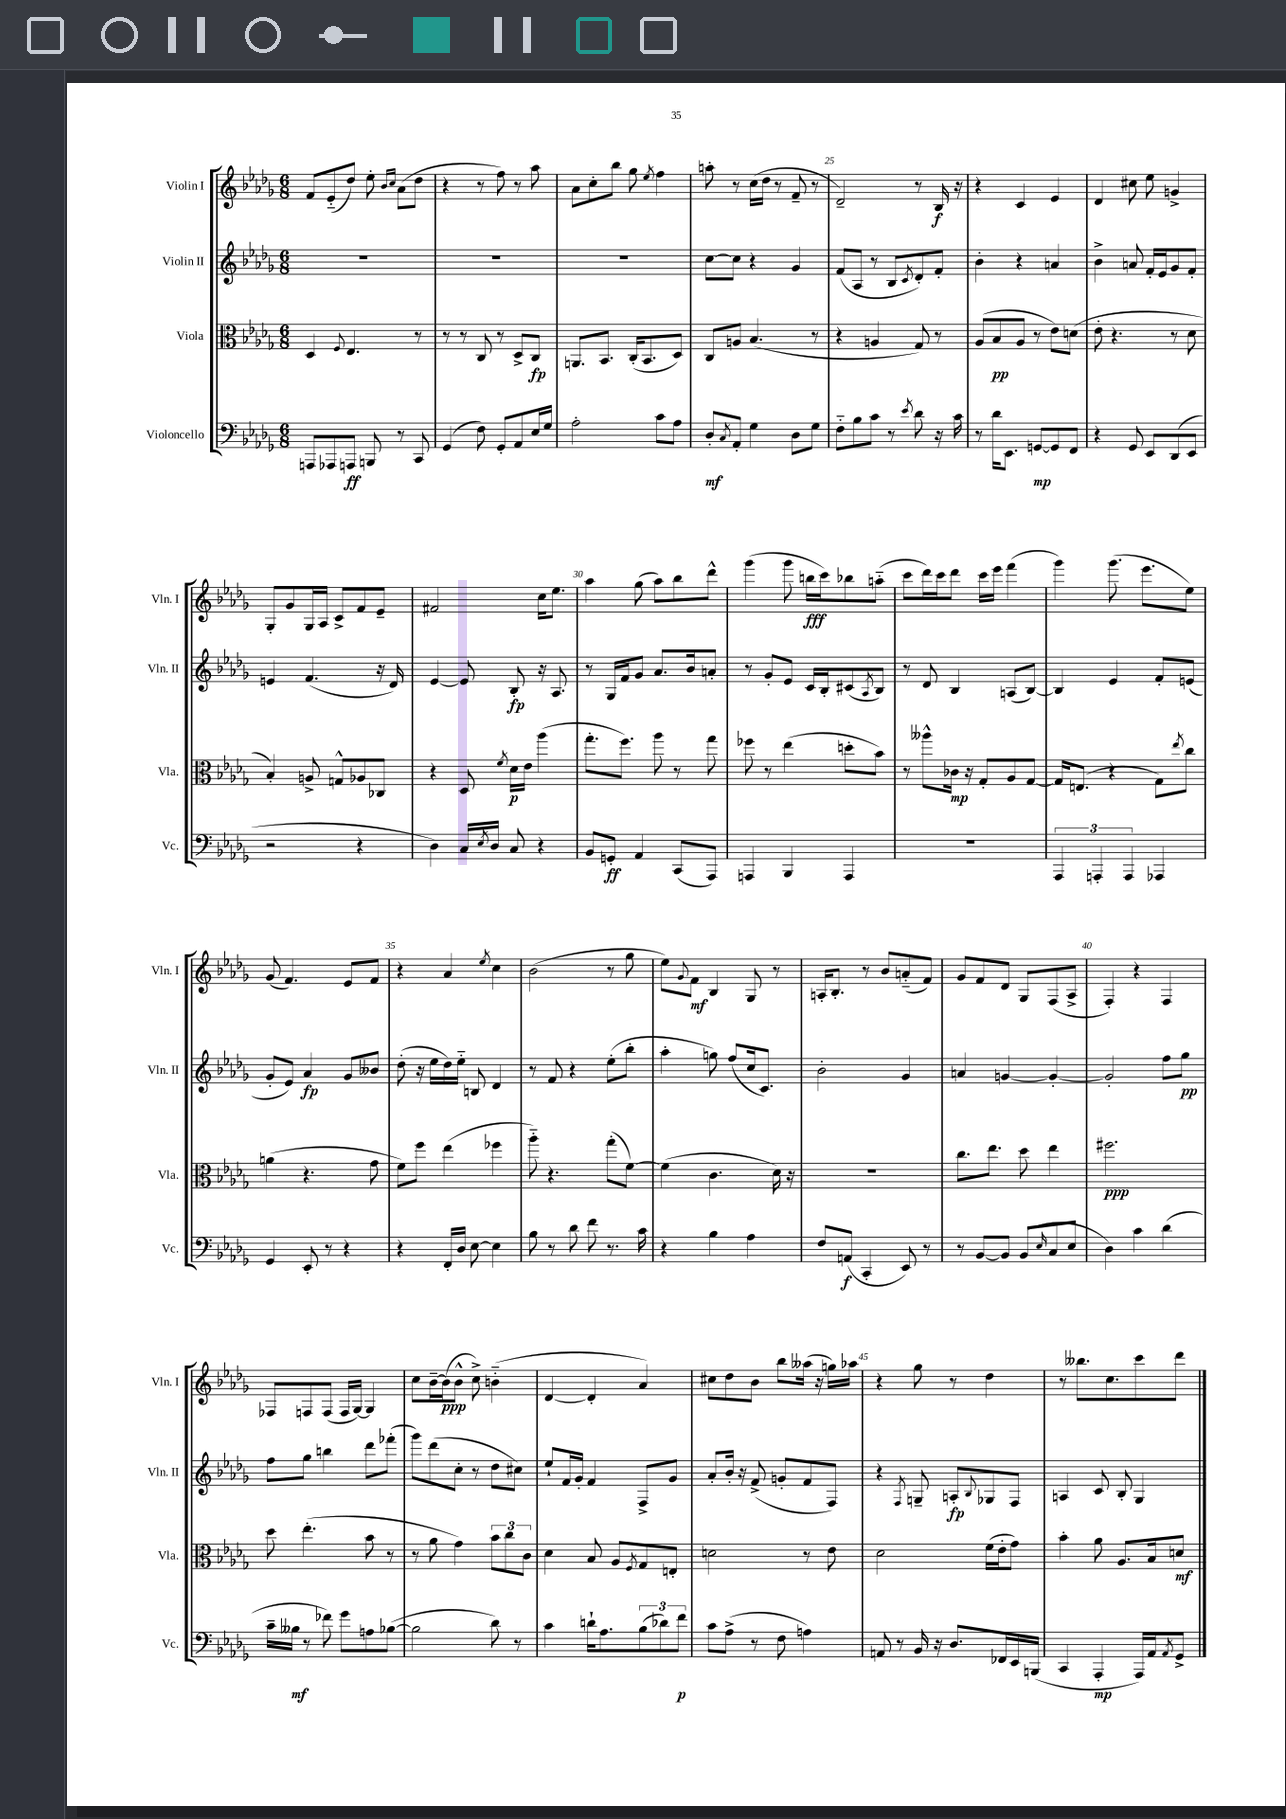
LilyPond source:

<<
\new StaffGroup <<
\new Staff = "s0" \with { instrumentName = "Violin I" shortInstrumentName = "Vln. I" } {
    \clef treble \key des \major \numericTimeSignature \time 6/8
    f'8 ees'8-_( des''8) ees''8-. \grace { bes'16 c''16 } aes'8( des''8 |
    r4 r8 f''8) r8 aes''8 |
    aes'8 c''8-. bes''8 ges''8 \acciaccatura { ees''8 } f''4 |
    a''8-. r8 c''16( des''16 r8 f'8-- r8 |
    des'2--) r8 bes16\f r16 |
    r4 c'4 ees'4 |
    des'4 cis''8 ees''8 g'4-> |
    ges8-. ges'8 ges16 aes16 c'8-> f'8 ees'8-- |
    fis'2 c''16 ees''8. |
    aes''4 ges''8( aes''8) bes''8 des'''8-^ |
    ges'''4( ges'''8 b''16\fff c'''16) bes''8 a''8-_( |
    c'''8 des'''16) c'''16 des'''8 c'''16 ees'''16 f'''4( |
    ges'''4) ges'''8.( ees'''8. ees''8) |
    ges'8( f'4.) ees'8 f'8 |
    r4 aes'4 \acciaccatura { ees''8 } c''4 |
    bes'2( r8 ges''8 |
    ees''8) \appoggiatura { ges'8 } f'8\mf bes4 ges8 r8 |
    a16-. bes8.-. r8 bes'8 a'8-_( f'8) |
    ges'8 f'8 des'8 ges8 f8( aes8-> |
    f4-.) r4 f4 |
    fes8 f8 f8( f16 ges16~) ges4 |
    c''8 bes'16~-- bes'16\ppp( bes'8-^ c''8->) b'4-_( |
    des'4~ des'4-. aes'4) |
    cis''8 des''8 bes'8 bes''8 aeses''16( r16 g''16) aes''16 |
    r4 ges''8 r8 des''4 |
    r8 beses''8. c''8. c'''8 des'''8 \bar "|." |
}
\new Staff = "s1" \with { instrumentName = "Violin II" shortInstrumentName = "Vln. II" } {
    \clef treble \key des \major \numericTimeSignature \time 6/8
    R2. |
    R2. |
    R2. |
    c''8~ c''8 r4 ges'4 |
    f'8( aes8 r8 bes8 \acciaccatura { c'8 } des'8-.) f'8-. |
    bes'4-. r4 a'4 |
    bes'4-> a'8 f'16-. ees'16 ges'8 f'8-. |
    e'4 f'4.( r16 des'16) |
    ees'4~ ees'8 bes8-.\fp r16 aes8. |
    r8 ges16 f'16 ges'8 aes'8. bes'16 a'8-. |
    r8 ges'8-. ees'8 c'16 bes16-. cis'8( \acciaccatura { aes8 } bes8) |
    r8 des'8 bes4 a8( bes8~) |
    bes4 ees'4 f'8-. e'8( |
    ges'8-. ees'8) aes'4\fp ges'8 beses'8 |
    des''8-.( r16 ees''16 des''16) ees''16-_ b8 des'4 |
    r8 f'8 r4 ees''8-.( bes''8-. |
    aes''4-. g''8) f''8( c''16 c'8.) |
    bes'2-. ges'4 |
    a'4 g'4~ g'4~-. |
    g'2-. f''8 ges''8\pp |
    f''8 ges''8 b''4 des'''8 fes'''8-.( |
    ges'''8) des'''8( c''8-. r8 des''8 cis''8) |
    ees''8-! f'16 ges'16-. f'4 f8-> ges'8 |
    aes'8-. bes'16-. r16 f'8->( g'8-. f'8 f8) |
    r4 \acciaccatura { f8 } g8-- a8-.\fp \appoggiatura { bes8 } ges8 f8 |
    a4 c'8 bes8-. ges4 \bar "|." |
}
\new Staff = "s2" \with { instrumentName = "Viola" shortInstrumentName = "Vla." } {
    \clef alto \key des \major \numericTimeSignature \time 6/8
    des4 \appoggiatura { f8 } ees4. r8 |
    r8 r8 c8 r8 des8-> c8\fp |
    a,8. bes,8. c16-.( bes,8. des8) |
    c8 a8 bes4.( r8 |
    r4 a4 ges8) r8 |
    aes8( bes8\pp aes8 r8 ees'8) d'8( |
    ees'8-. r4. r8 des'8 |
    bes4-.) a8-> g8-^ aes8 ces8 |
    r4 des8 \acciaccatura { f'8 } des'16\p ees'16 aes''4( |
    ges''8.-. f''8.) aes''8 r8 ges''8 |
    fes''8 r8 ees''4( d''8-. bes'8) |
    r8 aeses''8-^ ces'16\mp r16 ges8-. aes8 ges8~ |
    ges16 e8.( r4 ges8) \acciaccatura { ees''8 } c''8 |
    a'4( r4. ges'8 |
    f'8) f''8 ees''4( fes''4 |
    aes''8-_) r4. ges''8-.( f'8~) |
    f'4( c'4. des'16) r16 |
    R2. |
    c''8. ees''8. des''8 ees''4 |
    fis''2.\ppp |
    des''8 ees''4.-.( bes'8 r8 |
    r8 aes'8 ges'4) \tuplet 3/2 { bes'8 c''8 c'8 } |
    des'4 bes8 aes8 \acciaccatura { f8 } ges8 e8-. |
    d'2 r8 ees'8 |
    des'2 f'16( ees'16-. ges'8) |
    bes'4-. aes'8 aes8. bes16 d'8\mf \bar "|." |
}
\new Staff = "s3" \with { instrumentName = "Violoncello" shortInstrumentName = "Vc." } {
    \clef bass \key des \major \numericTimeSignature \time 6/8
    a,,8 aes,,8 a,,8\ff b,,8 r8 c,8 |
    ges,4( f8) ges,8-. aes,8 ees16 ges16 |
    aes2-. c'8 aes8 |
    des8-.\mf \acciaccatura { c8 } aes,8-. ges4 des8 ges8 |
    f8-_ bes8 c'8 r8 \acciaccatura { ees'8 } des'8 r16 c'16 |
    r8 des'16 ees,8. g,8~\mp g,8 f,8 |
    r4 ges,8 ees,8 des,8( ees,8 |
    r2 r4 |
    des4) c16 \acciaccatura { ees8 } des16 c8 r4 |
    bes,8 g,8-.\ff aes,4 c,8( aes,,8) |
    a,,4 bes,,4 a,,4 |
    R2. |
    \tuplet 3/2 { aes,,4 a,,4-. a,,4 } aes,,4 |
    ges,4 ees,8-. r8 r4 |
    r4 f,16-. des16 ees8~ ees4 |
    bes8 r8 des'8 f'8 r8. c'16 |
    r4 bes4 aes4 |
    f8 a,8\f( c,4-. ees,8) r8 |
    r8 bes,8~ bes,8 bes,8( \grace { ees16 } c8 ees8 |
    des4) c'4 des'4( |
    c'16-- beses16\mf r8 fes'8) ges'8 a8 bes8~( |
    bes2 des'8) r8 |
    c'4 d'16-! aes8. \tuplet 3/2 { bes8( des'8) f'8\p } |
    c'8 aes8->( r8 f8 a4) |
    a,8 r8 bes,16 r16 des8. fes,16 ees,16 b,,16( |
    c,4 aes,,4-.\mp aes,,16) aes,16 \acciaccatura { aes,8 } ges,8-> \bar "|." |
}
>>
>>
\layout { \context { \Score currentBarNumber = #21 \override BarNumber.break-visibility = ##(#f #t #t) barNumberVisibility = #(every-nth-bar-number-visible 5) } }
